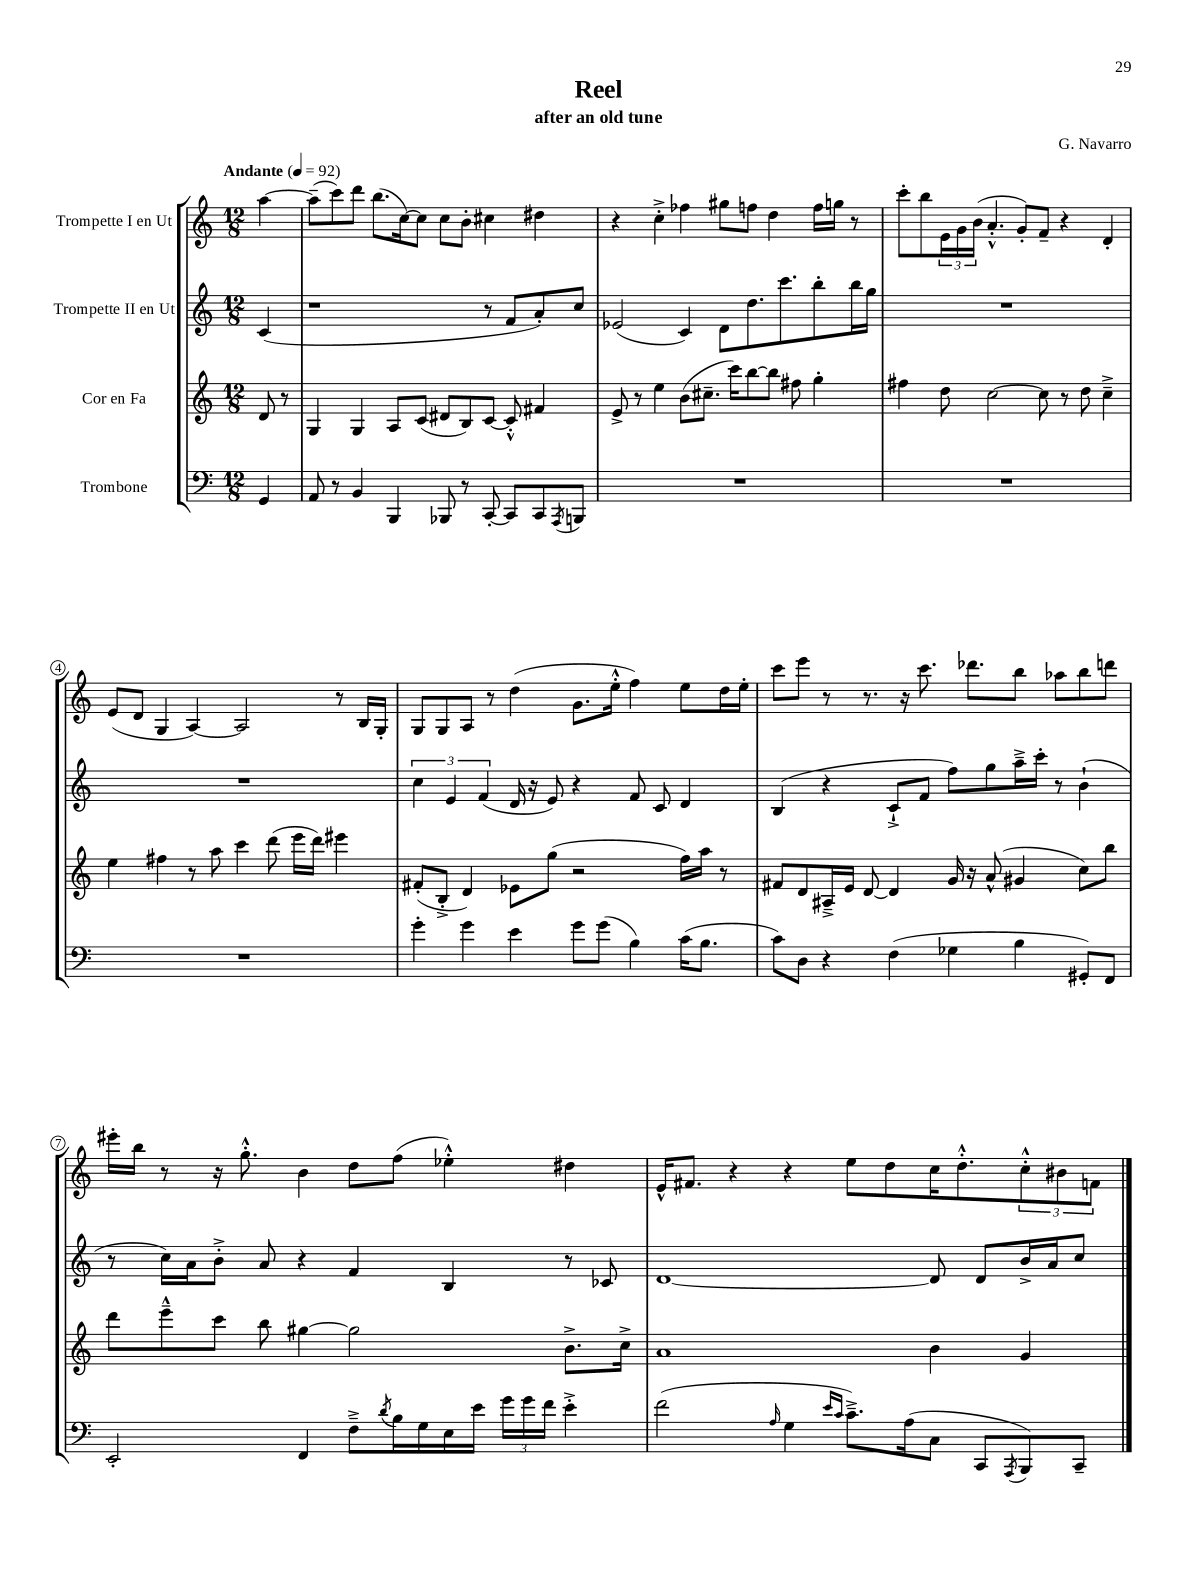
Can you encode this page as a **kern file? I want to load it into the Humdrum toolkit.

**kern	**kern	**kern	**kern
*staff4	*staff3	*staff2	*staff1
*clefF4	*clefG2	*clefG2	*clefG2
*k[]	*k[]	*k[]	*k[]
*M12/8	*M12/8	*M12/8	*M12/8
*MM92	*MM92	*MM92	*MM92
4GG	8d	(4c	[4aa
.	8r	.	.
=	=	=	=
8AA	4G	1r	(8aa~]
8r	.	.	8ccc)
4BB	4G	.	8ddd
.	.	.	(8.bb
4BBB	8A	.	.
.	.	.	[16cc)
.	(8c	.	8cc]
8BBB-	8d#	.	8cc
8r	8B)	.	8b'
[8CC'	[8c	8r	4cc#
8CC]	8c'^^]	8f	.
8CC	4f#	8a')	4dd#
8qAAA	.	.	.
8BBB	.	8cc	.
=	=	=	=
1.r	8e^	(2e-	4r
.	8r	.	.
.	4ee	.	4cc'^
.	(8b	4c)	4ff-
.	8.cc#~	.	.
.	.	8d	8gg#
.	16ccc)	.	.
.	[8bb	8.dd	8ff
.	8bb]	.	4dd
.	.	8.ccc	.
.	8ff#	.	.
.	4gg'	8bb'	16ff
.	.	.	16gg
.	.	16bb	8r
.	.	16gg	.
=	=	=	=
1.r	4ff#	1.r	8ccc'
.	.	.	8bb
.	8dd	.	24e
.	.	.	24g
.	.	.	(24b
.	[2cc	.	4.a'^^
.	.	.	8g')
.	8cc]	.	8f~
.	8r	.	4r
.	8dd	.	.
.	4cc~^	.	4d'
=	=	=	=
1.r	4ee	1.r	(8e
.	.	.	8d
.	4ff#	.	4G
.	8r	.	[4A)
.	8aa	.	.
.	4ccc	.	2A]
.	(8ddd	.	.
.	16eee	.	.
.	16ddd)	.	.
.	4eee#	.	8r
.	.	.	16B
.	.	.	16G'
=	=	=	=
4g'	(8f#'	6cc	8G
.	8B'^	.	8G
.	.	6e	.
4g	4d)	.	8A
.	.	(6f	.
.	.	.	8r
4e	8e-	16d	(4dd
.	.	16r	.
.	(8gg	8e)	.
8g	2r	4r	8.g
(8g	.	.	.
.	.	.	16ee'^^
4B)	.	8f	4ff)
.	.	8c	.
(16c	16ff)	4d	8ee
8.B	16aa	.	.
.	8r	.	16dd
.	.	.	16ee'
=	=	=	=
8c)	8f#	(4B	8ccc
8D	8d	.	8eee
4r	16A#~^	4r	8r
.	16e	.	.
.	[8d	.	8.r
(4F	4d]	8c`^	.
.	.	.	16r
.	.	8f	8.ccc
4G-	16g	8ff)	.
.	16r	.	8.ddd-
.	(8a^^	8gg	.
4B	4g#	16aa~^	8bb
.	.	16ccc'	.
.	.	8r	8aa-
8GG#')	8cc)	(4b`	8bb
8FF	8bb	.	8ddd
=	=	=	=
2EE'	8ddd	8r	16eee#'
.	.	.	16bb
.	8eee~^^	16cc)	8r
.	.	16a	.
.	8ccc	8b'^	16r
.	.	.	8.gg'^^
.	8bb	8a	.
4FF	[4gg#	4r	4b
8F~^	2gg#]	4f	8dd
8qd	.	.	.
16B	.	.	(8ff
16G	.	.	.
16E	.	4B	4ee-'^^)
16e	.	.	.
24g	.	.	.
24g	.	.	.
24f	.	.	.
4e'^	8.b^	8r	4dd#
.	.	8c-	.
.	16cc^	.	.
=	=	=	=
(2f	1a	[1d	16e^^
.	.	.	8.f#
.	.	.	4r
16qqA	.	.	.
4G	.	.	4r
16qqe	.	.	.
16qqc	.	.	.
8.c~^)	.	.	8ee
.	.	.	8dd
(16A	.	.	.
8C	4b	8d]	16cc
.	.	.	8.dd'^^
8CC	.	8d	.
8qAAA	.	.	.
8BBB)	4g	16b^	12cc'^^
.	.	16a	.
.	.	.	12b#
8CC~	.	8cc	.
.	.	.	12f
==	==	==	==
*-	*-	*-	*-
